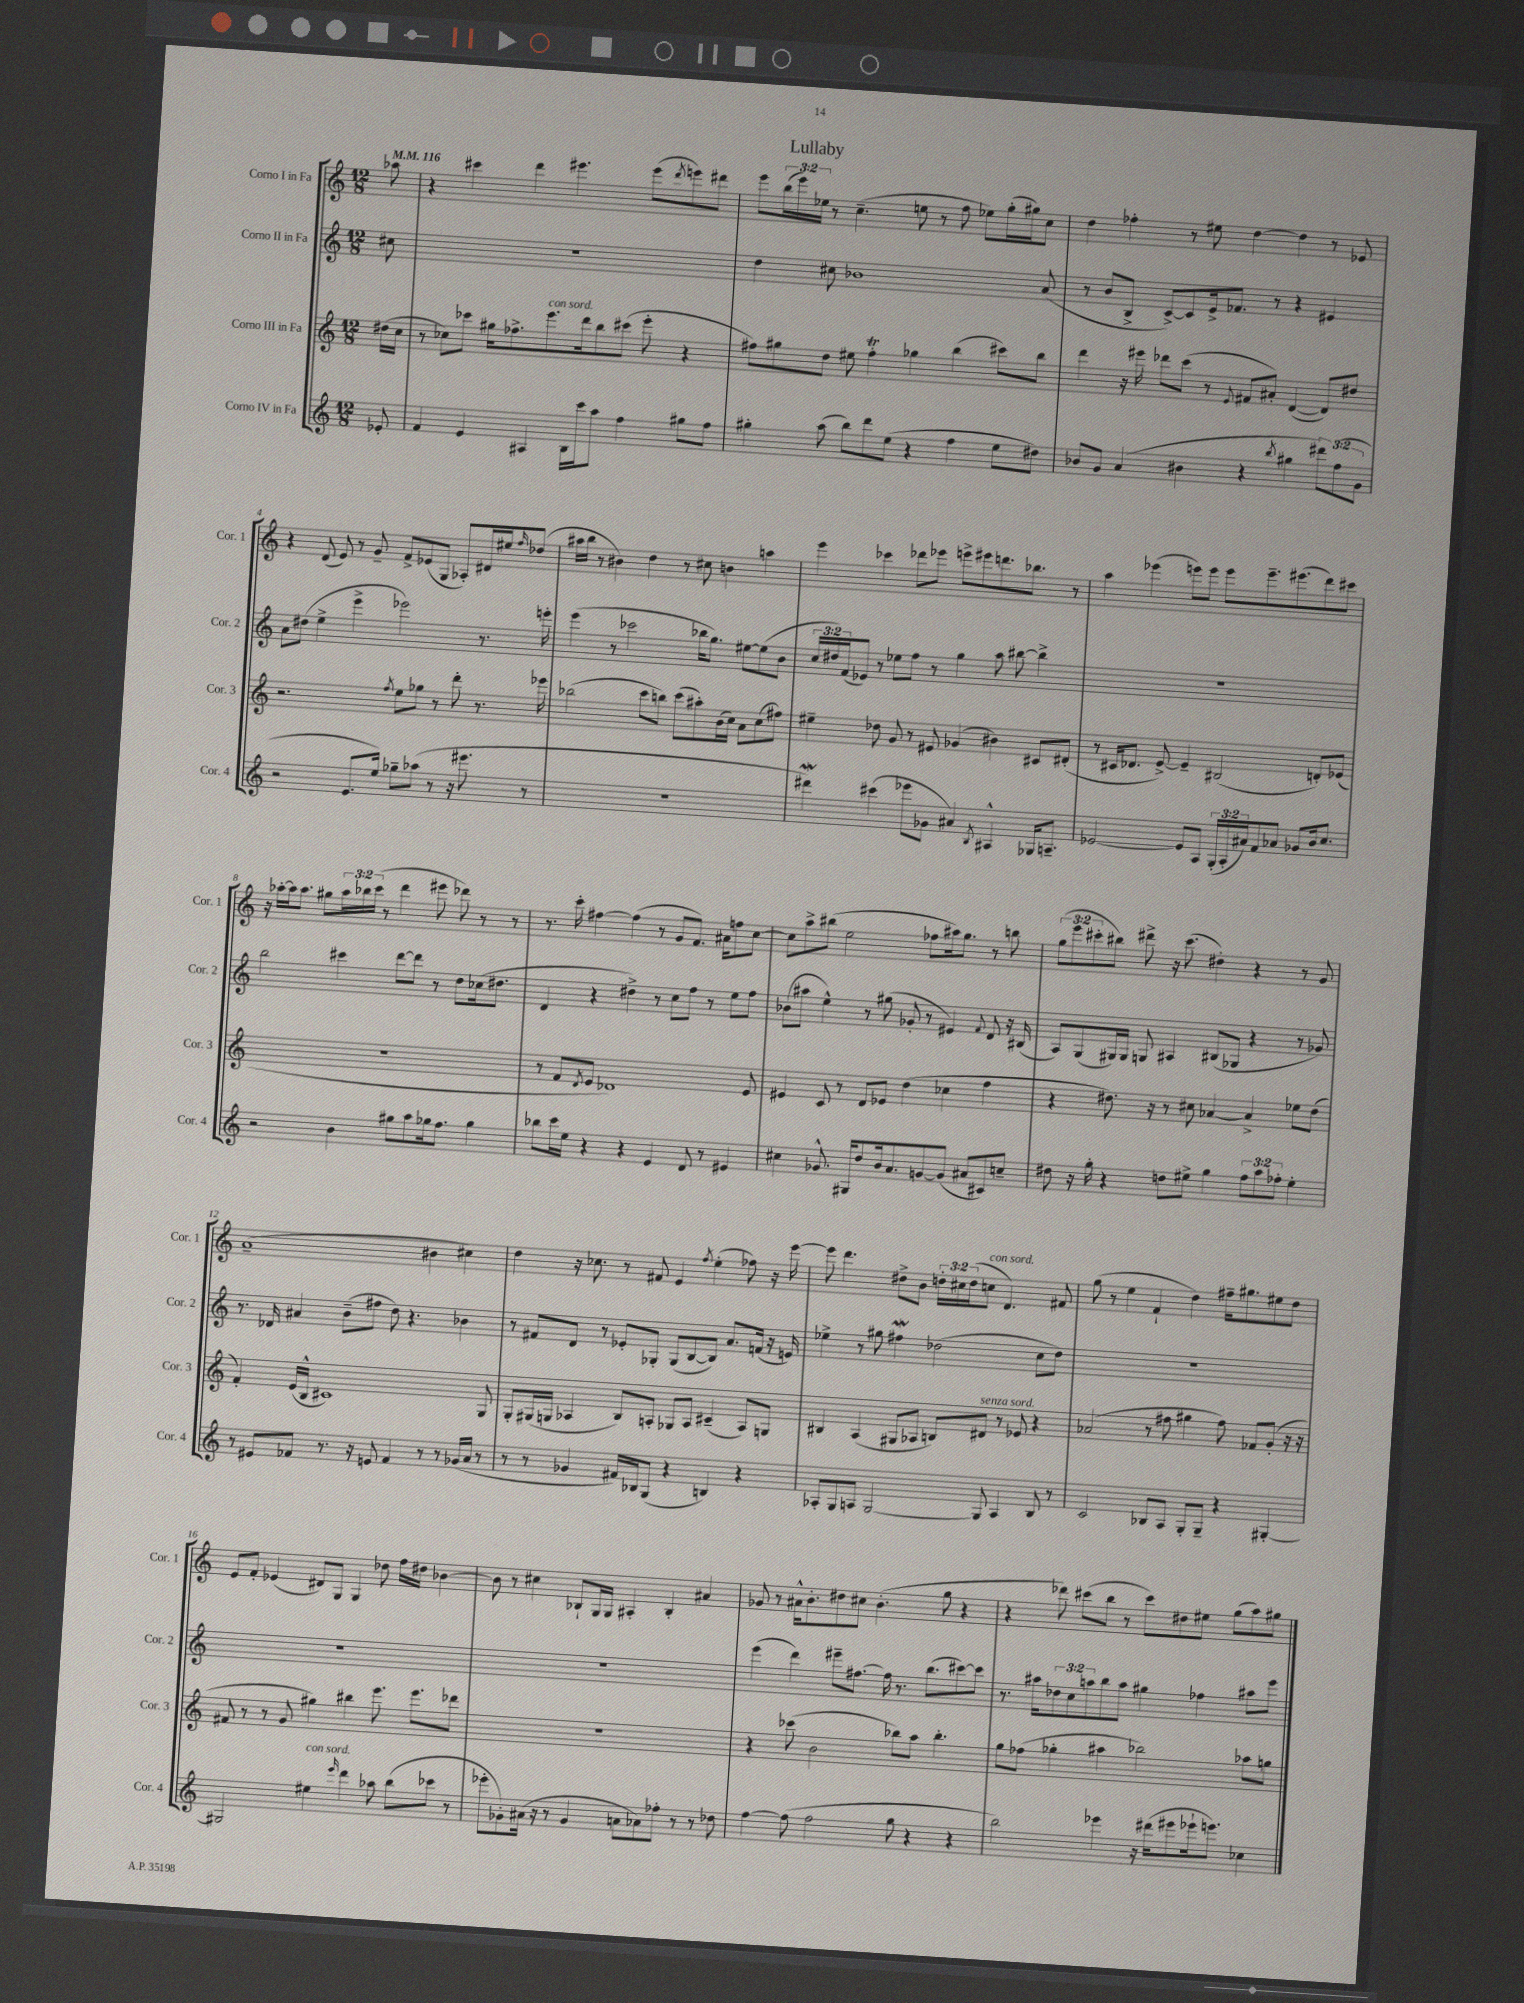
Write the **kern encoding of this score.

**kern	**kern	**kern	**kern
*staff4	*staff3	*staff2	*staff1
*clefG2	*clefG2	*clefG2	*clefG2
*k[]	*k[]	*k[]	*k[]
*M12/8	*M12/8	*M12/8	*M12/8
*MM116	*MM116	*MM116	*MM116
8e-'	(16dd#	8cc#	8aa-
.	16cc	.	.
=	=	=	=
4f	8r	1.r	4r
.	8cc-)	.	.
4e	8ccc-	.	4ccc#
.	16gg#	.	.
.	8.ff-^	.	.
4A#	.	.	4ddd
.	8.eee	.	.
16B	.	.	4.eee#
16ccc	16ddd	.	.
8aa	8bb	.	.
4ff	(8ccc#	.	.
.	8eee'	.	(8eee#
.	.	.	8qddd
8gg#	4r	.	8eee)
8ff	.	.	8ddd#
=	=	=	=
4gg#'	8ff#)	4dd	8eee
.	8gg#	.	(24bb
.	.	.	24eee)
.	.	.	24ee-
(8aa	8dd	8cc#	8r
8bb)	8ee#	1b-	(4.cc~
8ddd	4ff#'	.	.
(8ee	.	.	.
4r	4gg-	.	8ee
.	.	.	8r
4ff	(4bb	.	8ff
.	.	.	8ee-)
8ee	8ccc#)	.	(16gg'
.	.	.	16gg#)
8dd#)	8bb	(8a	8cc
=	=	=	=
8b-	4ddd	8r	4dd
8g	.	8b	.
(4a	16r	8B^	4ff-'
.	16eee#	.	.
.	8ddd-	[8c^)	.
4b#	(8ccc	8c]	8r
.	8r	16e^	8ee#
.	.	8.f-	.
.	8qqe	.	.
4r	8f#	.	[4dd
.	8a#')	8r	.
8qbb	.	.	.
4gg#	([4d	4r	4dd]
12ddd#)	8d])	4e#	8r
(12ff	.	.	.
.	8dd#	.	8e-
12g	.	.	.
=	=	=	=
2r	2.r	8a	4r
.	.	(8dd#	.
.	.	4ee^	(8d
.	.	.	8e)
8.e	.	4eee^	8r
.	.	.	8g~
16ee)	.	.	.
.	8qff	.	.
8gg-~	8ee	2eee-)	8f^
(8aa-	8gg-	.	(8e-
8r	8r	.	8G
16r	8ddd'	.	8A-')
8.eee#	.	.	.
.	8.r	8.r	16d#
.	.	.	16ee#
.	.	.	16qqff
8r	.	.	(8dd-
.	16eee-	16eee'	.
=	=	=	=
1.r	(2bb-	(4eee	16aa#
.	.	.	16bb
.	.	.	8r
.	.	8r	4b#)
.	.	2ccc-	.
.	8ccc	.	4dd
.	8bb)	.	.
.	(8ccc	.	8r
.	8aa#')	16bb-	8cc#
.	.	8.gg)	.
.	(16b	.	4b
.	16cc)	.	.
.	8a	[8ee#	.
.	(8cc	(8ee#]	4aa
.	8ff#)	8b	.
=	=	=	=
4ddd#)	4ee#~	24cc	4eee
.	.	24dd#)	.
.	.	(24f	.
.	.	8e-)	.
(4ccc#	8dd-	8r	4ccc-
.	8g	8ee-	.
8eee-	8r	8ff	8ddd-
8g-	8e#	8r	8eee-
4a#)	(4g-	4gg	8eee^
.	.	.	8eee#
8qB	.	.	.
4A#^^	4b#)	8aa	8.ddd
.	.	[8bb#	.
.	.	.	8.bb-
16G-	8c#	4bb#^]	.
8.A~	.	.	.
.	(8d#'	.	8r
=	=	=	=
[2e-	8r	1.r	4aa
.	16c#	.	.
.	8.d-	.	.
.	.	.	(4eee-
.	[8e^)	.	.
8e-]	4e~]	.	8eee)
8A	.	.	8eee
(24G'	(2B#	.	8eee
24A'	.	.	.
24a#)	.	.	.
8f	.	.	8.eee~
8a-	.	.	.
.	.	.	(8.eee#
8g-	.	.	.
16b	8d')	.	8ddd)
8.cc	.	.	.
.	(8e-	.	8ccc#
=	=	=	=
2r	1.r	2bb	16r
.	.	.	[16aa-'
.	.	.	16aa-]
.	.	.	8.aa-
.	.	.	8gg#
4b	.	4ccc#	24aa-
.	.	.	24bb-
.	.	.	(24ccc
.	.	.	8r
8gg#	.	[8ddd	4ddd
8aa	.	8ddd]	.
16gg-	.	8r	8eee#
8.ff	.	.	.
.	.	8dd	8ddd-)
4gg-	.	(16cc-	8r
.	.	8.dd#	.
.	.	.	8r
=	=	=	=
8bb-	8r	4d	8.r
16ccc	8f	.	.
16ee	.	.	16ccc'
.	8qd	.	.
4r	8e	4r	[4ff#
.	1d-)	.	.
4r	.	4dd#^)	(4ff#]
4e	.	8r	8r
.	.	8cc	8g
8d	.	8ff	8.f)
8r	.	8r	.
.	.	.	16a#
4e#	.	8ee	8ff
.	8e	8ff	[8cc
=	=	=	=
4cc#	4e#	(8b-	8cc]
.	.	8aa#	8aa^
8.g-^^	8c	4ee^^)	(8bb#
.	8r	.	2ee
16G#	.	.	.
8dd	8d	8r	.
16b	8e-	(8gg#	.
8.a	.	.	.
.	(4dd	8g-'	.
[8g	.	8r	8ff-
(8g]	4cc-	4e#)	16aa#)
.	.	.	8.gg
8a#	.	.	.
.	.	8qqf	.
8c#)	4ff	8d	8r
8cc~	.	16r	8bb
.	.	(16B#	.
=	=	=	=
8dd#	4r	8A)	(12gg
.	.	.	12eee
16r	.	(8G	.
.	.	.	12ccc#'
16gg'	.	.	.
4r	8.dd#)	16G#)	8bb#)
.	.	16G#	.
.	.	8G	8ddd#^
.	16r	.	.
8dd	8r	4A#	16r
.	.	.	(8.ccc#
8ee#^	8cc#	.	.
4gg	[4a-	(8B#	4dd#')
.	.	8G-	.
12ff	4a-^]	4r	4r
12aa	.	.	.
12ff-'	.	.	.
4ee#'	8ee-	8r	8r
.	(8dd#	8g-)	8g
=	=	=	=
8r	4f')	8.r	(1a~
8e#	.	.	.
.	.	16d-	.
8f-	(16e	4a#	.
.	16B^^	.	.
8.r	1c#)	.	.
.	.	(8b~	.
16r	.	.	.
8e	.	8ff#	.
4f-	.	8dd)	.
.	.	4.r	.
8r	.	.	4b#
8r	.	.	.
(16g-	.	4b-	4cc#)
16a	.	.	.
8r	8G	.	.
=	=	=	=
8r	8G'	8r	4dd
8r	(16G#	8f#	.
.	16G	.	.
4g-	4A-	8d	16r
.	.	.	8.cc-
.	.	8r	.
16f#)	8B)	8e-'	8r
16B-	.	.	.
(8G	8A'	8G-'	8f#
4r	8G-	(8G-	4e
.	8A	[8B	.
.	.	.	8qff
4B)	(4c#~	8B])	(4ee'
.	.	8.a	.
4r	8A)	.	8ff-)
.	.	(16f	.
.	8G	16r	16r
.	.	16e)	[16eee
=	=	=	=
8A-'	4B#	4ee-^	8eee]
8G	.	.	4.ddd
8A	(4A	8r	.
[2G	.	8gg#	.
.	8G#	4ff#	8dd#^
.	8A-	.	8b
.	8B)	(2dd-	24dd'
.	.	.	24cc#
.	.	.	(24dd
8G]	8d#	.	8cc
4A	8r	.	4.d)
.	8e-	.	.
8B	4r	8cc	.
8r	.	8dd-)	8f#
=	=	=	=
2c	(2a-	1.r	(8gg
.	.	.	8r
.	.	.	4ee
8B-	8r	.	4f`
8A	8ff#	.	.
8G'	4gg#	.	4dd)
8G~	.	.	.
4r	8ff#)	.	16ff#~
.	.	.	8.gg#
.	8f-	.	.
[4G#'	(8g'	.	8ee#
.	16r	.	8dd
.	16r	.	.
=	=	=	=
2G#]	8f#	1.r	8e
.	8r	.	8f'
.	8r	.	(4e-
.	8g	.	.
4ee#	4gg#)	.	8d#)
.	.	.	8G
16qqeee	.	.	.
4ddd	4bb#	.	4G
8aa-	8.eee	.	8dd-
(8bb	.	.	16ff
.	8.eee	.	16dd#
8ccc-	.	.	[4b-
8r	8ddd-	.	.
=	=	=	=
8eee-'	1.r	1.r	8b-]
8g-')	.	.	8r
(16a#	.	.	4cc#
16r	.	.	.
8r	.	.	.
4g-	.	.	8B-`
.	.	.	16G
.	.	.	16G
8a	.	.	4A#'
8a-)	.	.	.
8ff-'	.	.	4B-'
8r	.	.	.
8r	.	.	4a#
8dd-	.	.	.
=	=	=	=
[4ff	4r	(4eee	8g-
.	.	.	8r
(8ff]	(8ccc-	4ddd)	16a#^^
.	.	.	8.b'
2ff	2b	.	.
.	.	8eee#~	8dd#
.	.	[8.ff#	8cc#
.	.	.	(4.b'
.	.	16ff#]	.
8gg	8bb-)	8.r	.
4r	8aa	.	.
.	.	(8.bb	.
.	4.bb-'	.	8gg
4r	.	[8ccc#)	4r
.	.	8ccc#]	.
=	=	=	=
2bb)	8gg	8.r	4r
.	(8ff-	.	.
.	.	16aa#	.
.	4gg-'	12dd-	8ddd-)
.	.	12cc	.
.	.	.	(8ccc#
.	.	12aa	.
4eee-	4aa#	8bb	8bb
.	.	8aa	8r
16r	2bb-)	4gg#	8ccc#)
(16ddd#	.	.	.
8eee#	.	.	8dd#
16eee-`	.	4ff-	8ee#
8.eee)	.	.	.
.	.	.	(8gg
4cc-	8aa-	8aa#	8aa)
.	8gg	8eee	8gg#
==	==	==	==
*-	*-	*-	*-
